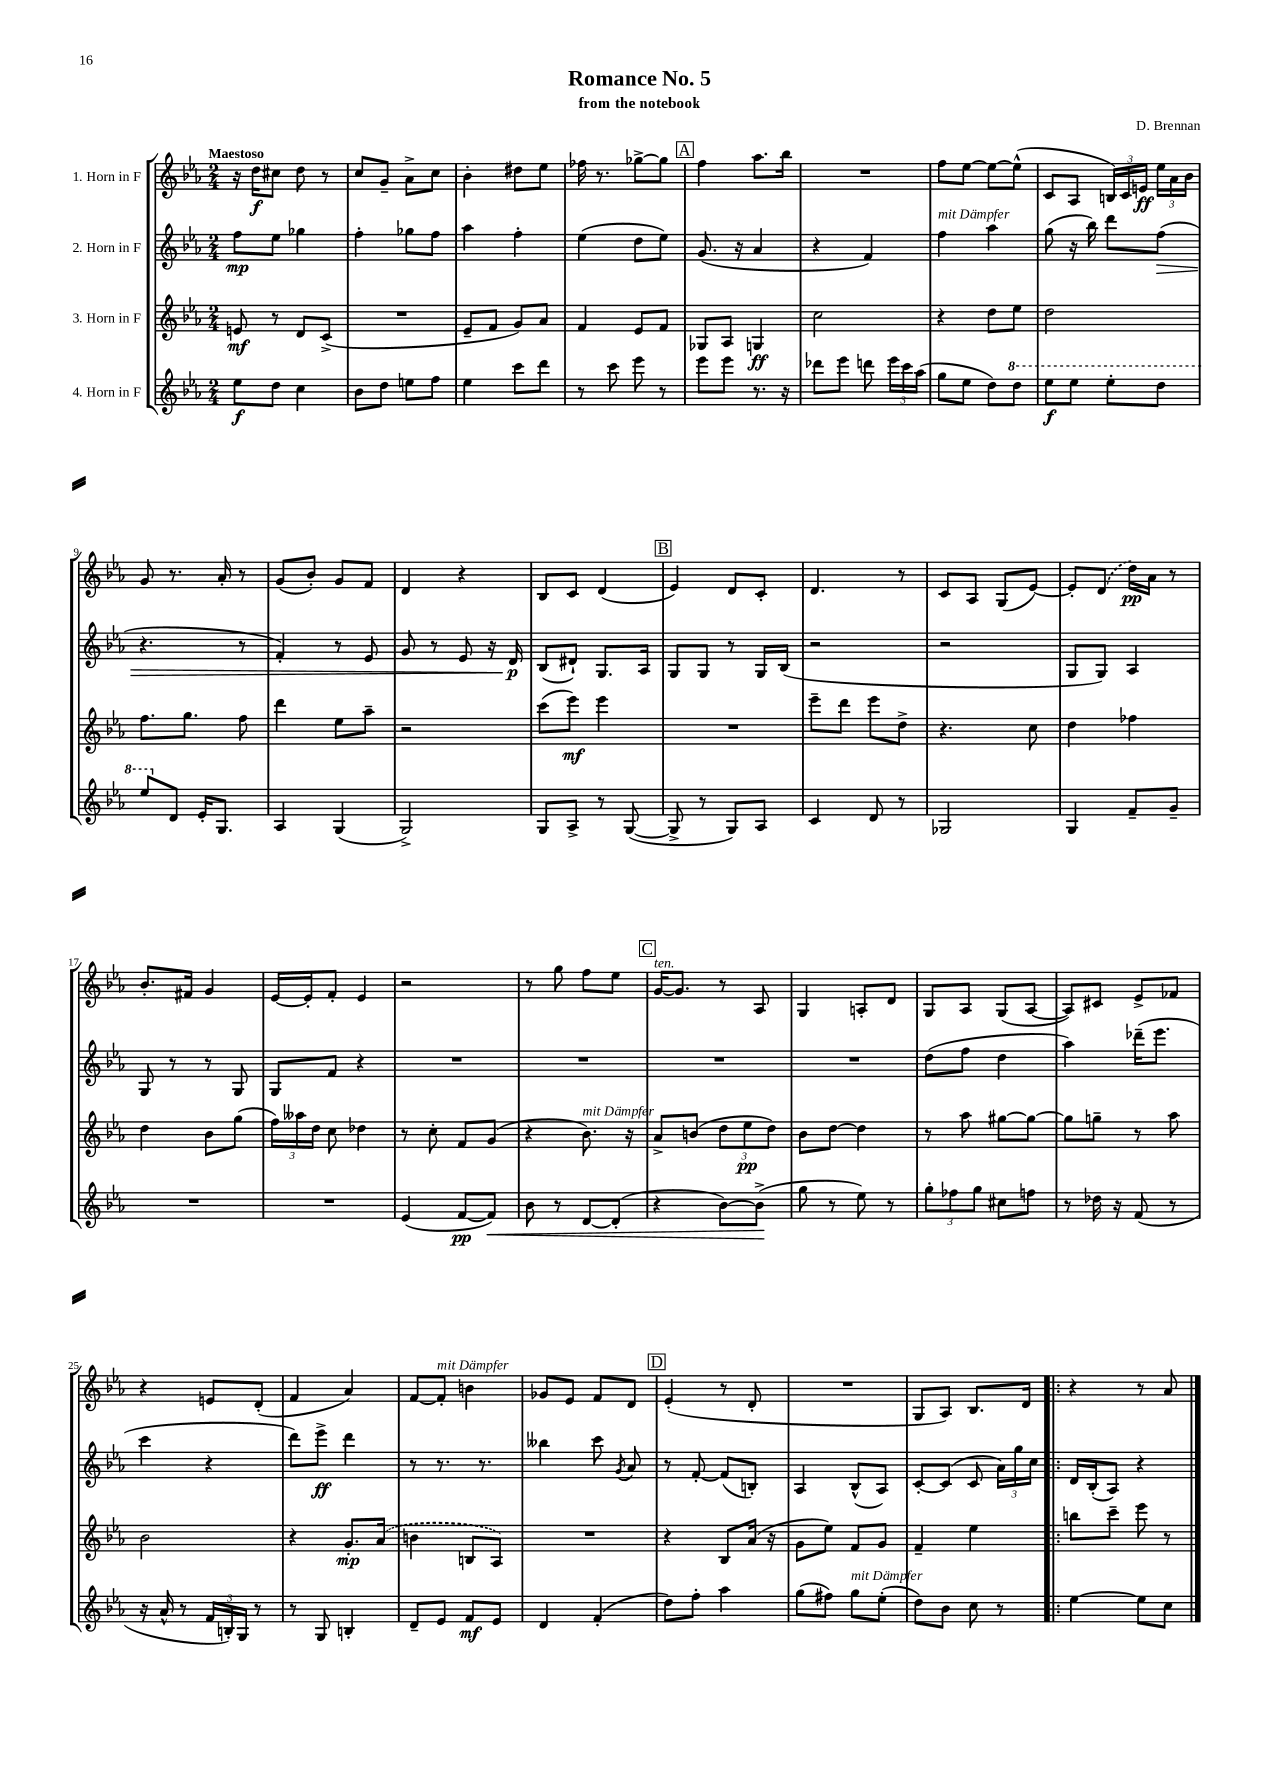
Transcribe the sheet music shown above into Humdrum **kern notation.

**kern	**kern	**kern	**kern
*staff4	*staff3	*staff2	*staff1
*clefG2	*clefG2	*clefG2	*clefG2
*k[b-e-a-]	*k[b-e-a-]	*k[b-e-a-]	*k[b-e-a-]
*M2/4	*M2/4	*M2/4	*M2/4
8ee-	8e	8ff	16r
.	.	.	16dd
8dd	8r	8ee-	8cc#
4cc	8d	4gg-	8dd
.	(8c^	.	8r
=	=	=	=
8b-	2r	4ff'	8cc
8dd	.	.	8g~
8ee	.	8gg-	8a-^
8ff	.	8ff	8cc
=	=	=	=
4ee-	8e-~	4aa-	4b-'
.	8f	.	.
8ccc	8g)	4ff'	8dd#
8ddd	8a-	.	8ee-
=	=	=	=
8r	4f	(4ee-	16ff-
.	.	.	8.r
8ccc	.	.	.
8eee-	8e-	8dd	[8gg-^
8r	8f	8ee-)	8gg-]
=	=	=	=
8eee-	8G-	(8.g	4ff
8eee-	8A-	.	.
.	.	16r	.
8.r	4G	4a-	8.aa-
16r	.	.	16bb-
=	=	=	=
8ddd-	2cc	4r	2r
8eee-	.	.	.
8ddd	.	4f)	.
24eee-	.	.	.
24ccc	.	.	.
(24aa-	.	.	.
=	=	=	=
8gg	4r	4ff	8ff
8ee-	.	.	[8ee-
8dd)	8dd	4aa-	8ee-_
8ddd	8ee-	.	(8ee-^^]
=	=	=	=
8eee-	2dd	(8gg	8c
8eee-	.	16r	8A-
.	.	16bb-)	.
8eee-'	.	8ddd	24B)
.	.	.	24c
.	.	.	24e
8ddd	.	(8ff	24ee-
.	.	.	24a-
.	.	.	24b-
=	=	=	=
8eee-	8.ff	4.r	8g
8d	.	.	8.r
.	8.gg	.	.
16e-'	.	.	.
8.G	.	.	16a-'
.	8ff	8r	8r
=	=	=	=
4A-	4ddd	4f')	(8g
.	.	.	8b-')
(4G	8ee-	8r	8g
.	8aa-~	8e-	8f
=	=	=	=
2G^)	2r	8g	4d
.	.	8r	.
.	.	8e-	4r
.	.	16r	.
.	.	16d	.
=	=	=	=
8G	(8ccc	(8B-	8B-
8A-^	8eee-)	8d#`)	8c
8r	4eee-	8.G	(4d
([8G	.	.	.
.	.	16A-	.
=	=	=	=
8G^]	2r	8G	4e-)
8r	.	8G	.
8G)	.	8r	8d
8A-	.	16G	8c'
.	.	(16B-	.
=	=	=	=
4c	8eee-~	2r	4.d
.	8ddd	.	.
8d	8eee-	.	.
8r	8dd^	.	8r
=	=	=	=
2G-	4.r	2r	8c
.	.	.	8A-
.	.	.	(8G
.	8cc	.	[8e-)
=	=	=	=
4G	4dd	8G	8e-']
.	.	8G)	(8d
8f~	4ff-	4A-	16dd)
.	.	.	16a-
8g~	.	.	8r
=	=	=	=
2r	4dd	8G	8.b-'
.	.	8r	.
.	.	.	16f#
.	8b-	8r	4g
.	(8gg	8G	.
=	=	=	=
2r	24ff)	8G	[16e-
.	24aa--	.	.
.	.	.	16e-']
.	24dd	.	.
.	8cc	8f	8f'
.	4dd-	4r	4e-
=	=	=	=
(4e-	8r	2r	2r
.	8cc'	.	.
[8f	8f	.	.
8f])	(8g	.	.
=	=	=	=
8b-	4r	2r	8r
8r	.	.	8gg
[8d	8.b-)	.	8ff
(8d']	.	.	8ee-
.	16r	.	.
=	=	=	=
4r	8a-^	2r	[16g
.	.	.	8.g]
.	(8b	.	.
[8b-)	12dd	.	8r
.	12ee-	.	.
(8b-^]	.	.	8A-
.	12dd)	.	.
=	=	=	=
8gg	8b-	2r	4G
8r	[8dd	.	.
8ee-)	4dd]	.	8A'
8r	.	.	8d
=	=	=	=
12gg'	8r	(8dd	8G
12ff-	.	.	.
.	8aa-	8ff	8A-
12gg	.	.	.
8cc#	[8gg#	4dd	(8G
8ff	8gg#_	.	[8A-
=	=	=	=
8r	8gg#]	4aa-)	8A-])
16dd-	8gg~	.	8c#
16r	.	.	.
(8f	8r	(16ddd-~	8e-^
.	.	8.eee-	.
8r	8aa-	.	8f-
=	=	=	=
16r	2b-	4ccc	4r
16a-^^	.	.	.
8r	.	.	.
24f	.	4r	8e
24B')	.	.	.
24G	.	.	.
8r	.	.	(8d'
=	=	=	=
8r	4r	8ddd)	4f
8G	.	8eee-^	.
4B'	8.g'	4ddd	4a-)
.	(16a-	.	.
=	=	=	=
8d~	4b	8r	[8f
8e-	.	8.r	8f']
8f	8B	.	4b
.	.	8.r	.
8e-	8A-)	.	.
=	=	=	=
4d	2r	4bb--	8g-
.	.	.	8e-
(4f'	.	8ccc	8f
.	.	8qg	.
.	.	8a-	8d
=	=	=	=
8dd)	4r	8r	(4e-'
8ff'	.	[8f'	.
4aa-	8B-	(8f]	8r
.	(16a-	8B')	8d'
.	16r	.	.
=	=	=	=
(8gg	8g	4A-	2r
8ff#)	8ee-)	.	.
8gg	8f	(8B-^^	.
(8ee-'	8g	8A-)	.
=	=	=	=
8dd)	4f~	[8c'	8G
8b-	.	(8c]	8A-)
8cc	4ee-	8c	8.B-
8r	.	24a-)	.
.	.	24gg	.
.	.	.	16d
.	.	24cc	.
=!|:	=!|:	=!|:	=!|:
[4ee-	8bb	16d	4r
.	.	(16B-'	.
.	8ccc~	8A-)	.
8ee-]	8eee-	4r	8r
8cc	8r	.	8a-
==	==	==	==
*-	*-	*-	*-
